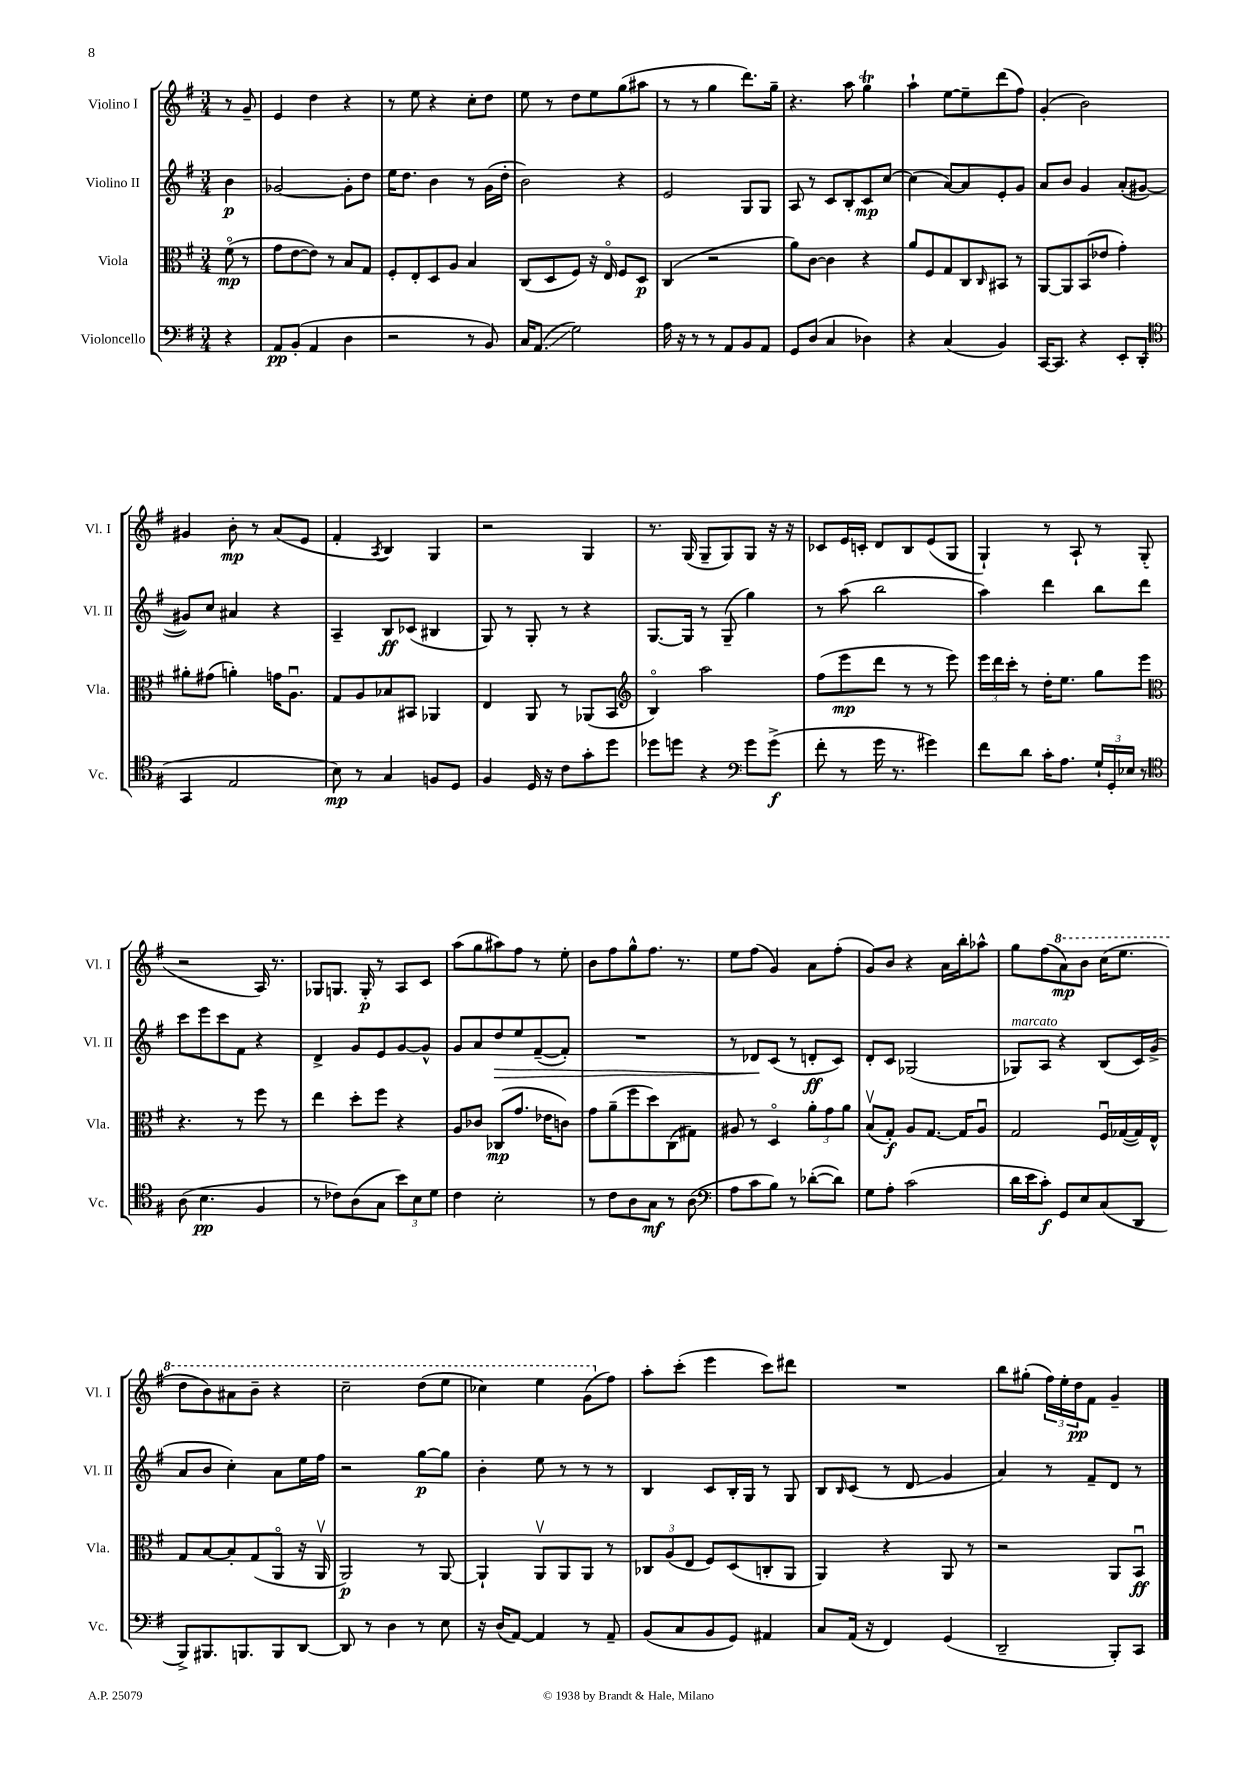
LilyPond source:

<<
\new StaffGroup <<
\new Staff = "s0" \with { instrumentName = "Violino I" shortInstrumentName = "Vl. I" } {
    \clef treble \key g \major \numericTimeSignature \time 3/4 \partial 4
    r8 g'8-- |
    e'4 d''4 r4 |
    r8 e''8 r4 c''8-. d''8 |
    e''8 r8 d''8 e''8 g''8( ais''8 |
    r8 r8 g''4 d'''8.) g''16-- |
    r4. a''8 g''4\trill |
    a''4-! e''8~ e''8-- d'''8( fis''8) |
    g'4-.( b'2) |
    gis'4 b'8-.\mp r8 a'8( e'8 |
    fis'4-. \acciaccatura { a8 } b4) g4 |
    r2 g4 |
    r8. g16( g8-- g8) g8 r16 r16 |
    ces'8 e'16 c'16-. d'8 b8 e'8( g8 |
    g4-!) r8 a8-! r8 g8-.( |
    r2 a16) r8. |
    ges8 g8. g16-.\p r8 a8 c'8 |
    a''8( g''8 ais''8) fis''8 r8 e''8-. |
    b'8 fis''8 g''8-^ fis''8. r8. |
    e''8 fis''8( g'4) a'8 fis''8-.( |
    g'8) b'8 r4 a'16 b''16-. aes''8-^ |
    g''8 fis''8( \ottava #1 a''8\mp) b''8 c'''16( e'''8. |
    d'''8 b''8) ais''8 b''8-- r4 |
    c'''2-- d'''8( e'''8 |
    ces'''4) e'''4 g''8( \ottava #0 fis''8) |
    a''8-. c'''8-.( e'''4 c'''8) dis'''8 |
    R2. |
    b''8 gis''8-.( \tuplet 3/2 { fis''16) e''16-. d''16\pp } fis'8 g'4-- \bar "|." |
}
\new Staff = "s1" \with { instrumentName = "Violino II" shortInstrumentName = "Vl. II" } {
    \clef treble \key g \major \numericTimeSignature \time 3/4 \partial 4
    b'4\p |
    ges'2~ ges'8-. d''8 |
    e''16 d''8. b'4 r8 g'16( d''16-. |
    b'2) r4 |
    e'2 g8 g8 |
    a8 r8 c'8 b8-. c'8\mp c''8~ |
    c''4( a'8~) a'8 e'8-. g'8 |
    a'8 b'8 g'4 a'8-.( gis'8~ |
    gis'8) c''8 ais'4 r4 |
    a4-- b8\ff ces'8( bis4 |
    g8) r8 g8-. r8 r4 |
    g8.~ g16 r8 g8--( g''4) |
    r8 a''8( b''2 |
    a''4) d'''4 b''8 d'''8 |
    c'''8 e'''8 c'''8 fis'8 r4 |
    d'4-> g'8 e'8 g'8~ g'8-^ |
    g'8 a'8 d''8\> e''8 fis'8~--( fis'8-.) |
    R2. |
    r8 des'8\! c'8( r8 d'8-.\ff c'8) |
    d'8-. c'8 ges2( |
    ges8^\markup { \italic "marcato" }) a8 r4 b8( c'16) g'16->( |
    a'8 b'8 c''4-.) a'8 e''16 fis''16 |
    r2 g''8~\p g''8 |
    b'4-. e''8 r8 r8 r8 |
    b4 c'8 b16-. g16 r8 g8 |
    b8 \grace { b16 } c'8( r8 d'8\glissando g'4 |
    a'4) r8 fis'8-- d'8 r8 \bar "|." |
}
\new Staff = "s2" \with { instrumentName = "Viola" shortInstrumentName = "Vla." } {
    \clef alto \key g \major \numericTimeSignature \time 3/4 \partial 4
    fis'8\flageolet\mp( r8 |
    g'8 e'8~ e'8) r8 b8 g8 |
    fis8-. e8-. d8 a8 b4 |
    c8( d8 fis8) r16 e16\flageolet fis8 d8\p |
    c4( r2 |
    a'8) c'8~ c'4 r4 |
    a'8 fis8 g8 c8 \grace { c16 } bis,8 r8 |
    a,8~ a,8 b,8( ees'8 g'4-.) |
    ais'8-. gis'8( a'4-.) g'16 a8.\downbow |
    g8 a8 bes8 bis,8 aes,4 |
    e4 a,8 r8 aes,8( b,8 |
    \clef treble b4\flageolet) a''2 |
    fis''8( e'''8\mp d'''8 r8 r8 e'''8) |
    \tuplet 3/2 { e'''16 d'''16 c'''16-. } r8 d''16-. e''8. g''8 e'''8 |
    \clef alto r4. r8 fis''8 r8 |
    e''4 d''8-. fis''8 r4 |
    a8 ces'8 ces8\mp( g'8. ees'16 c'8) |
    g'8 a'8--( fis''8 d''8) c8( gis8) |
    ais8 r8 d4\flageolet \tuplet 3/2 { a'8-. g'8 a'8 } |
    b8\upbow( g8-.\f) a8 g8.~ g16 a8\downbow |
    g2 fis16\downbow ges16~( ges16) e16-^ |
    g8 b8~ b8-. g8( a,8\flageolet r16 a,16\upbow |
    a,2\p) r8 a,8~ |
    a,4-! a,8\upbow a,8 a,8 r8 |
    \tuplet 3/2 { ces8 a8( e8 } fis8) d8( c8-. a,8 |
    a,4) r4 a,8 r8 |
    r2 a,8 b,8\downbow\ff \bar "|." |
}
\new Staff = "s3" \with { instrumentName = "Violoncello" shortInstrumentName = "Vc." } {
    \clef bass \key g \major \numericTimeSignature \time 3/4 \partial 4
    r4 |
    a,8\pp b,8-.( a,4 d4 |
    r2 r8 b,8) |
    c16 a,8.\glissando( g2) |
    a16 r16 r8 r8 a,8 b,8 a,8 |
    g,8 d8( c4 des4) |
    r4 c4( b,4) |
    c,16~ c,8. r4 e,8-. d,8-.( |
    \clef tenor g,4 e2 |
    b8\mp) r8 g4 f8 d8 |
    fis4 d16 r16 c'8 g'8-. d''8 |
    des''8 d''8 r4 \clef bass g'8 g'8->\f( |
    fis'8-. r8 g'16 r8. gis'4) |
    fis'8 d'8 c'16-. a8. \tuplet 3/2 { g16-! g,16-. ees16 } r8 |
    \clef tenor a8( b4.\pp fis4 |
    r8 ces'8) a8( g8 \tuplet 3/2 { b'8) b8 d'8 } |
    c'4 b2-. |
    r8 c'8 a8 g8\mf r8 a8( |
    \clef bass a8 c'8 b8) r8 des'8~-.( des'8) |
    g8 a8-. c'2( |
    d'16 e'16 c'8-.\f) g,8 e8 c8( d,8 |
    b,,8->) bis,,8. b,,8. b,,8 d,8~ |
    d,8 r8 d4 r8 e8 |
    r16 d16( a,8~) a,4 r8 a,8-- |
    b,8( c8 b,8 g,8) ais,4 |
    c8 a,16( r16 fis,4) g,4( |
    d,2-- b,,8-.) c,8 \bar "|." |
}
>>
>>
\layout { \context { \Score \remove "Bar_number_engraver" } }
